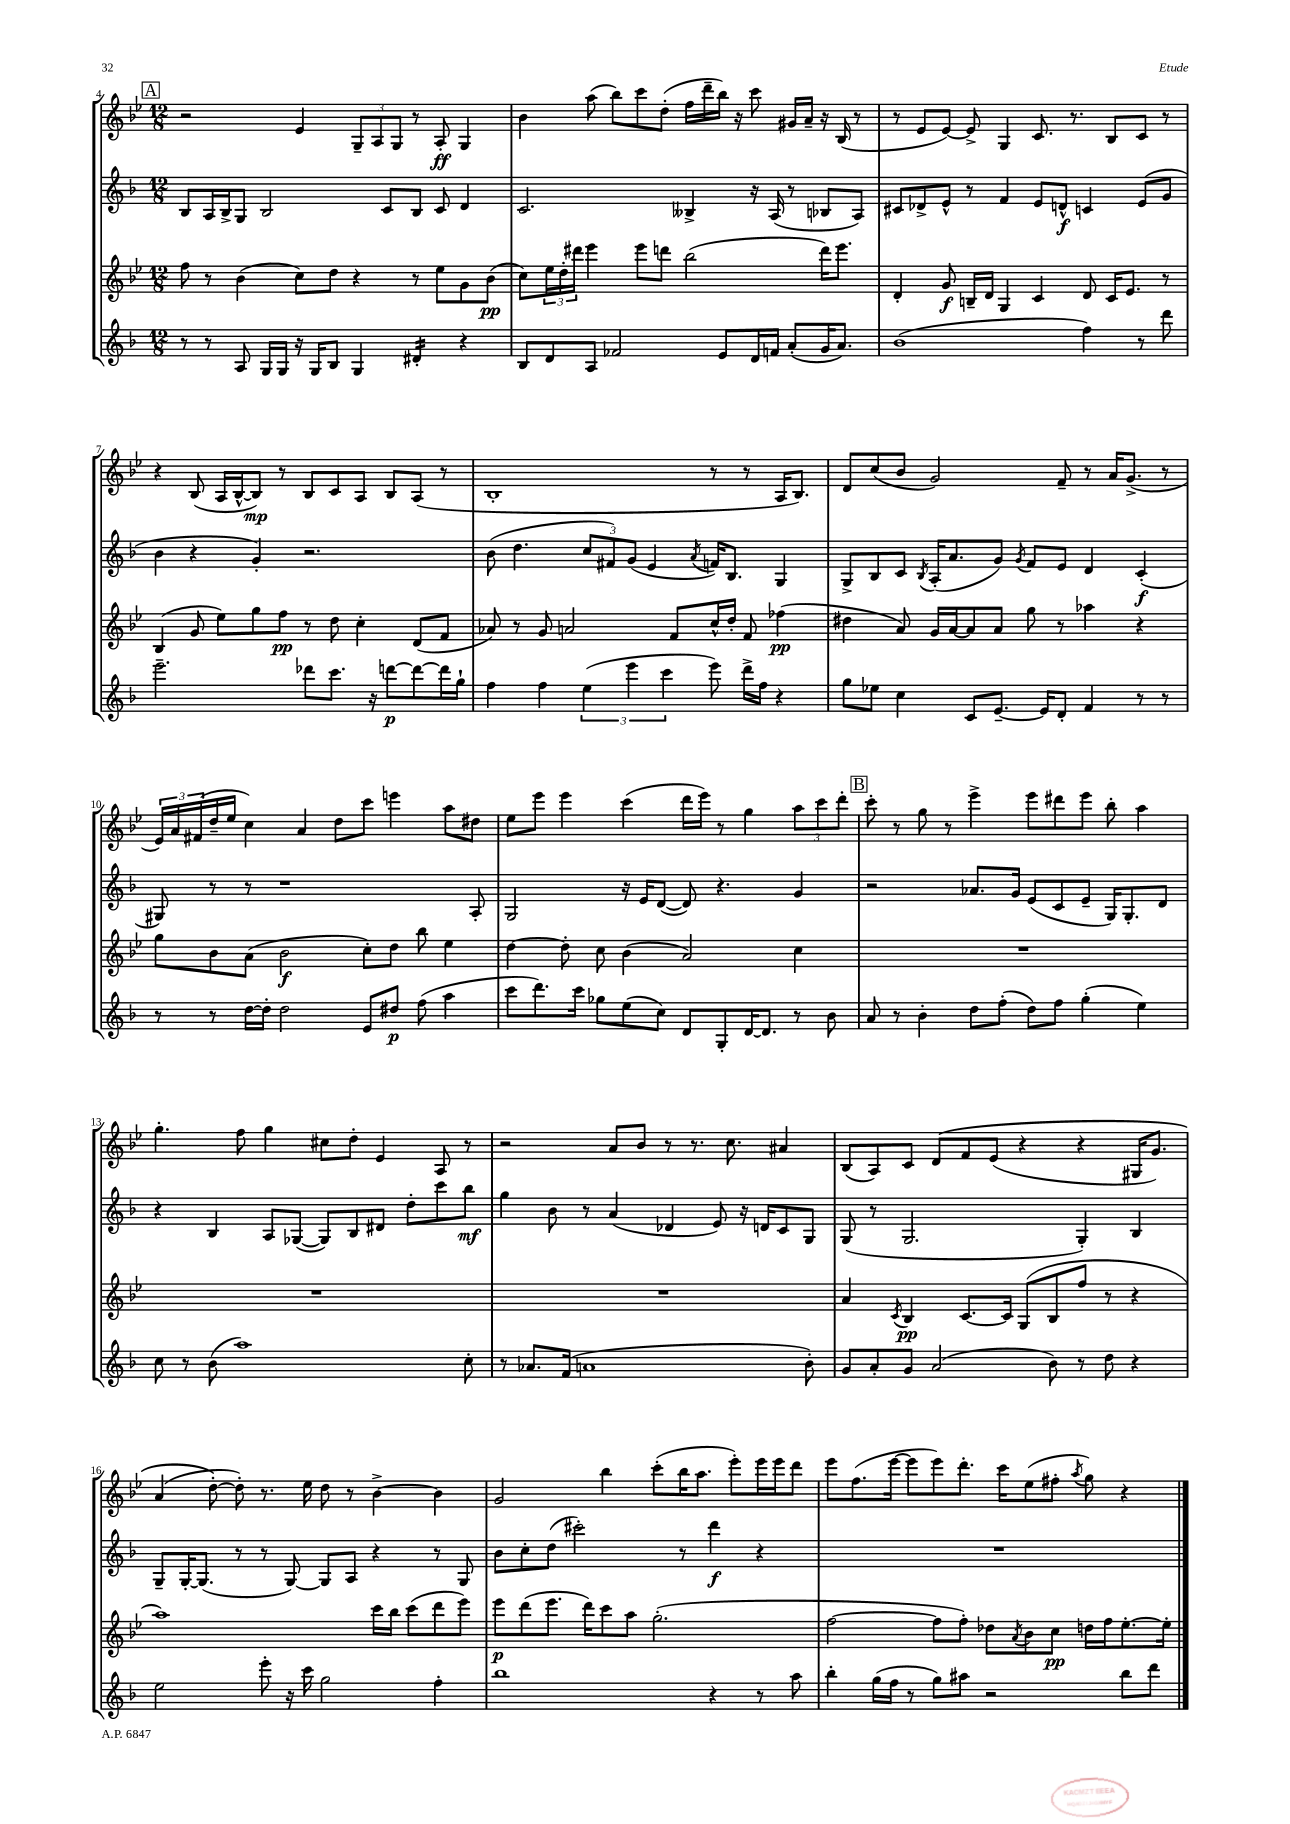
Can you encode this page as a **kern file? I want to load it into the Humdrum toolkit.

**kern	**kern	**kern	**kern
*staff4	*staff3	*staff2	*staff1
*clefG2	*clefG2	*clefG2	*clefG2
*k[b-]	*k[b-e-]	*k[b-]	*k[b-e-]
*M12/8	*M12/8	*M12/8	*M12/8
8r	8ff	8B-	2r
8r	8r	16A	.
.	.	16B-^	.
8A	(4b-	8G	.
16G	.	2B-	.
16G	.	.	.
16r	8cc)	.	4e-
16G	.	.	.
8B-	8dd	.	.
4G	4r	.	12G~
.	.	.	12A
.	.	8c	.
.	.	.	12G
4d#'	8r	8B-	8r
.	8ee-	8c	8A'
4r	8g	4d	4G
.	(8b-	.	.
=	=	=	=
8B-	8cc)	2.c	4b-
8d	24ee-	.	.
.	24dd'	.	.
.	24ddd#	.	.
8A	4eee-	.	(8aa
2f-	.	.	8bb-)
.	8eee-	.	8ccc
.	8ddd	.	(8dd'
.	(2bb-	4B--^	16ff
.	.	.	16ddd~
8e	.	.	16bb-)
.	.	.	16r
16d	.	16r	8ccc
16f	.	(16A	.
(8a'	.	8r	16g#
.	.	.	16a~
16g	16ddd)	8B-	16r
8.a)	8.eee-	.	(16B-
.	.	8A)	8r
=	=	=	=
(1b-	4d'	8c#	8r
.	.	8d-^	8e-
.	8g	8e^^	[8e-)
.	16B~	8r	8e-^]
.	16d	.	.
.	4G	4f	4G
.	4c	8e	8.c
.	.	8d^^	.
.	.	.	8.r
4ff)	8d	4c	.
.	16c	.	8B-
.	8.e-	.	.
8r	.	(8e	8c
8ddd	8r	8g	8r
=	=	=	=
2.eee~	(4B-	4b-	4r
.	8g	4r	(8B-
.	8ee-)	.	16A
.	.	.	[16B-^^
.	8gg	4g')	8B-])
.	8ff	.	8r
8ddd-	8r	2.r	8B-
8.ccc	8dd	.	8c
.	4cc'	.	8A
16r	.	.	.
[8ddd	.	.	8B-
8ddd_	(8d	.	(8A
16ddd]	8f	.	8r
16gg`	.	.	.
=	=	=	=
4ff	8a-)	(8b-	1B-'
.	8r	4.dd	.
4ff	8g	.	.
.	2a	.	.
(6ee	.	12cc	.
.	.	12f#)	.
6eee	.	(12g	.
.	.	4e	.
6ccc	.	.	.
.	8f	.	.
.	.	8qa	.
8eee)	16cc^^	16f)	8r
.	16dd'	8.B-	.
16ddd^	8f	.	8r
16ff	.	.	.
4r	(4ff-	4G	16A
.	.	.	8.B-)
=	=	=	=
8gg	4dd#	8G^	8d
8ee-	.	8B-	(8cc
4cc	8a)	8c	8b-
.	.	8qB-	.
.	16g	(16A'	2g)
.	[16a	8.a	.
8c	8a]	.	.
[8.e~	8a	8g)	.
.	.	8qg	.
.	8gg	8f	.
16e]	.	.	.
8d'	8r	8e	8f~
4f	4aa-	4d	8r
.	.	.	16a
.	.	.	(8.g^
8r	4r	(4c'	.
8r	.	.	8r
=	=	=	=
8r	8gg	8G#)	24e-)
.	.	.	24a
.	.	.	(24f#
8r	8b-	8r	16dd~
.	.	.	16ee-
[16dd	(8a	8r	4cc)
16dd']	.	.	.
2dd	2b-	1r	.
.	.	.	4a
.	.	.	8dd
8e	8cc')	.	8ccc
8dd#	8dd	.	4eee
(8ff	8bb-	.	.
4aa	4ee-	.	8aa
.	.	8A'	8dd#
=	=	=	=
8ccc	[4dd	2G	8ee-
8.ddd)	.	.	8eee-
.	8dd']	.	4eee-
16ccc	.	.	.
8gg-	8cc	.	.
(8ee	(4b-	16r	(4ccc
.	.	16e	.
8cc)	.	([8d	.
8d	2a)	8d])	16ddd
.	.	.	16eee-)
8G'	.	4.r	8r
[16d	.	.	4gg
8.d]	.	.	.
8r	4cc	4g	12aa
.	.	.	12ccc
8b-	.	.	.
.	.	.	12ddd'
=	=	=	=
8a	1.r	2r	8ccc'
8r	.	.	8r
4b-'	.	.	8gg
.	.	.	8r
8dd	.	8.a-	4eee-^
(8ff'	.	.	.
.	.	16g	.
8dd)	.	(8e	8eee-
8ff	.	8c	8ddd#
(4gg'	.	8e~	8eee-
.	.	16G)	8bb-'
.	.	8.G'	.
4ee)	.	.	4aa
.	.	8d	.
=	=	=	=
8cc	1.r	4r	4.gg'
8r	.	.	.
(8b-	.	4B-	.
1aa)	.	.	8ff
.	.	8A	4gg
.	.	([8G-	.
.	.	8G-])	8cc#
.	.	8B-	8dd'
.	.	8d#	4e-
.	.	8dd'	.
.	.	8ccc	8A
8cc'	.	8bb-	8r
=	=	=	=
8r	1.r	4gg	2r
8.a-	.	.	.
.	.	8b-	.
(16f	.	.	.
1a	.	8r	.
.	.	(4a	8a
.	.	.	8b-
.	.	4d-	8r
.	.	.	8.r
.	.	8e)	.
.	.	.	8.cc
.	.	16r	.
.	.	16d	.
.	.	8c	4a#
8b-')	.	8G	.
=	=	=	=
8g	4a	(8G	(8B-
8a'	.	8r	8A)
.	8qc	.	.
8g	4B-	2.G	8c
(2a	.	.	&(8d
.	[8.c	.	8f
.	.	.	(8e-
.	16c]	.	.
.	(8G	.	4r
8b-)	8B-	.	.
8r	8ff	4G')	4r
8dd	8r	.	.
4r	4r	4B-	16G#
.	.	.	8.g)
=	=	=	=
2ee	1aa)	8G~	(4a
.	.	[16G'	.
.	.	(8.G]	.
.	.	.	[8dd'&)
.	.	8r	8dd'])
8eee'	.	8r	8.r
16r	.	[8G)	.
16ccc	.	.	16ee-
2gg	.	8G]	8dd
.	.	8A	8r
.	16ccc	4r	[4b-^
.	16bb-	.	.
.	(8ccc	.	.
4ff'	8ddd	8r	4b-]
.	8eee-)	8G	.
=	=	=	=
1bb-	8eee-	8b-	2g
.	(8ddd	8cc'	.
.	8.eee-	(8dd	.
.	.	2ccc#')	.
.	16ddd)	.	.
.	8ccc	.	4bb-
.	8aa	.	.
.	(2.gg'	.	(8ccc'
.	.	8r	16bb-
.	.	.	8.aa
4r	.	4ddd	.
.	.	.	8eee-')
8r	.	4r	16eee-
.	.	.	16eee-
8aa	.	.	8ddd
=	=	=	=
4bb-'	[2ff	1.r	8eee-
.	.	.	(8.ff
(16gg	.	.	.
16ff	.	.	[16eee-
8r	.	.	8eee-]
8gg)	8ff]	.	8eee-)
8aa#	8ff')	.	8.ddd'
2r	8dd-	.	.
.	.	.	16ccc
.	8qa	.	.
.	8b-	.	(8ee-
.	8cc	.	8ff#'
.	.	.	8qaa
.	16dd	.	8gg)
.	16ff	.	.
8bb-	[8.ee-'	.	4r
8ddd	.	.	.
.	16ee-']	.	.
==	==	==	==
*-	*-	*-	*-
